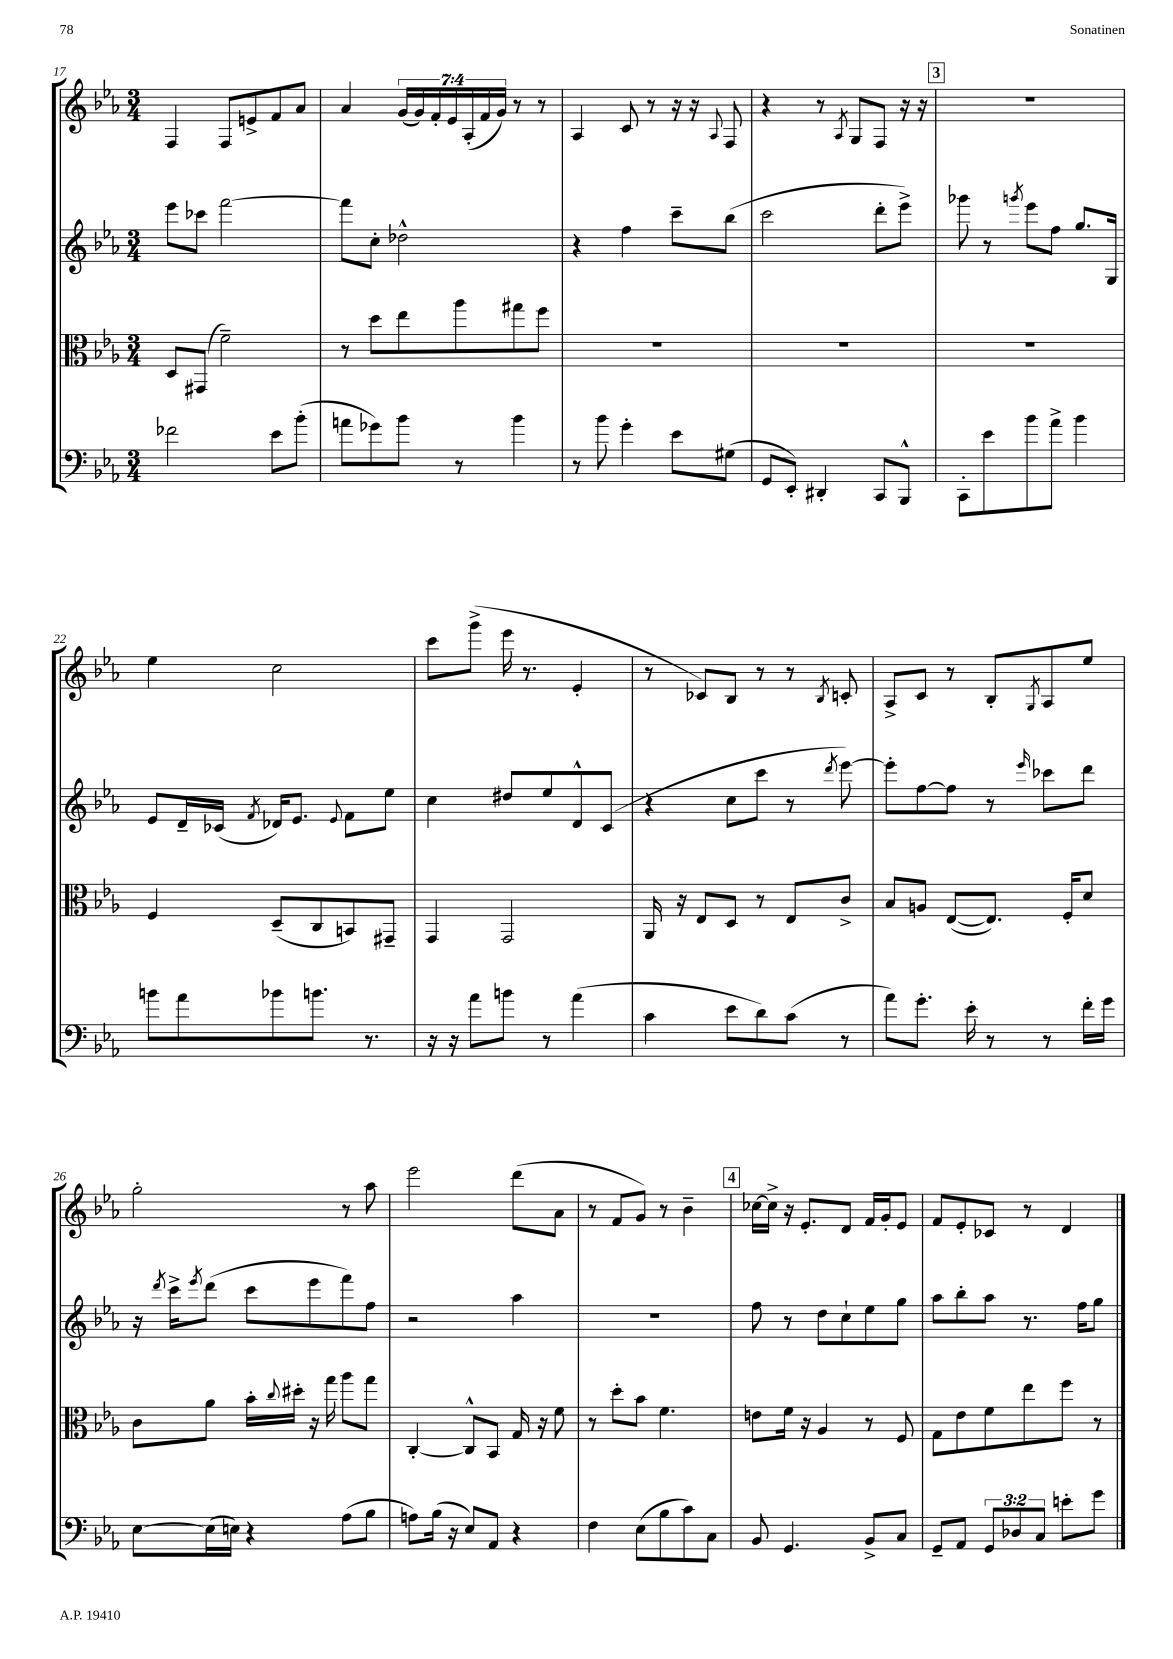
<<
\new StaffGroup <<
\new Staff = "s0" {
    \clef treble \key ees \major \numericTimeSignature \time 3/4 \override Staff.TupletNumber.text = #tuplet-number::calc-fraction-text
    f4 f8 e'8-> f'8 aes'8 |
    aes'4 \tuplet 7/4 { g'16( g'16) f'16-. ees'16 aes16-.( f'16 g'16) } r8 r8 |
    aes4 c'8 r8 r16 r16 \appoggiatura { aes8 } f8 |
    r4 r8 \acciaccatura { aes8 } g8 f8 r16 r16 |
    \mark \markup { \box "3" } R2. |
    ees''4 c''2 |
    c'''8 g'''8->( ees'''16 r8. ees'4-. |
    r8 ces'8) bes8 r8 r8 \acciaccatura { bes8 } c'8-. |
    aes8-> c'8 r8 bes8-. \acciaccatura { g8 } aes8 ees''8 |
    g''2-. r8 aes''8 |
    ees'''2 d'''8( aes'8 |
    r8 f'8 g'8) r8 bes'4-- |
    \mark \markup { \box "4" } ces''16~ ces''16-> r16 ees'8.-. d'8 f'16 g'16-. ees'8 |
    f'8 ees'8-. ces'8 r8 d'4 \bar "|." |
}
\new Staff = "s1" {
    \clef treble \key ees \major \numericTimeSignature \time 3/4
    ees'''8 ces'''8 f'''2~ |
    f'''8 c''8-. des''2-^ |
    r4 f''4 c'''8-- bes''8( |
    c'''2 d'''8-. ees'''8->) |
    \mark \markup { \box "3" } ges'''8 r8 \acciaccatura { g'''8 } ees'''8 f''8 g''8. g16 |
    ees'8 d'16-- ces'16( \acciaccatura { f'8 } des'16) ees'8. \appoggiatura { ees'8 } f'8 ees''8 |
    c''4 dis''8 ees''8 d'8-^ c'8( |
    r4 c''8 c'''8 r8 \acciaccatura { d'''8 } ees'''8~) |
    ees'''8-. f''8~ f''8 r8 \grace { ees'''16 } ces'''8 d'''8 |
    r16 \acciaccatura { d'''8 } c'''16-> \acciaccatura { ees'''8 } d'''8( c'''8 ees'''8 f'''8) f''8 |
    r2 aes''4 |
    R2. |
    \mark \markup { \box "4" } f''8 r8 d''8 c''8-! ees''8 g''8 |
    aes''8 bes''8-. aes''8 r8. f''16 g''8 \bar "|." |
}
\new Staff = "s2" {
    \clef alto \key ees \major \numericTimeSignature \time 3/4
    d8 gis,8( f'2--) |
    r8 d''8 ees''8 aes''8 gis''8 f''8 |
    R2. |
    R2. |
    \mark \markup { \box "3" } R2. |
    f4 d8--( c8 b,8) gis,8-- |
    g,4 g,2 |
    aes,16 r16 ees8 d8 r8 ees8 c'8-> |
    bes8 a8 ees8~( ees8.) f16-. d'8 |
    c'8 aes'8 bes'16-. \appoggiatura { c''8 } dis''16-. r16 g''16 aes''8 g''8 |
    c4~-. c8-^ bes,8 g16 r16 f'8 |
    r8 d''8-. bes'8 f'4. |
    \mark \markup { \box "4" } e'8 f'16 r16 aes4 r8 f8 |
    g8 ees'8 f'8 ees''8 f''8 r8 \bar "|." |
}
\new Staff = "s3" {
    \clef bass \key ees \major \numericTimeSignature \time 3/4 \override Staff.TupletNumber.text = #tuplet-number::calc-fraction-text
    fes'2 ees'8 bes'8-.( |
    a'8 ges'8) bes'8 r8 bes'4 |
    r8 bes'8 g'4-. ees'8 gis8( |
    g,8 ees,8-.) dis,4-. c,8 bes,,8-^ |
    \mark \markup { \box "3" } c,8-. ees'8 bes'8 aes'8-> bes'4 |
    b'8 aes'8 bes'8 b'8. r8. |
    r16 r16 aes'8 b'8 r8 aes'4( |
    c'4 ees'8 d'8) c'8( r8 |
    aes'8) g'8.-. ees'16-. r8 r8 f'16-. g'16 |
    ees8~ ees16( e16) r4 aes8( bes8 |
    a8) bes16( r16 ees8) aes,8 r4 |
    f4 ees8( bes8 c'8) c8 |
    \mark \markup { \box "4" } bes,8 g,4. bes,8-> c8 |
    g,8-- aes,8 \tuplet 3/2 { g,8 des8 c8 } e'8-. g'8 \bar "|." |
}
>>
>>
\layout { \context { \Score currentBarNumber = #17 } }
